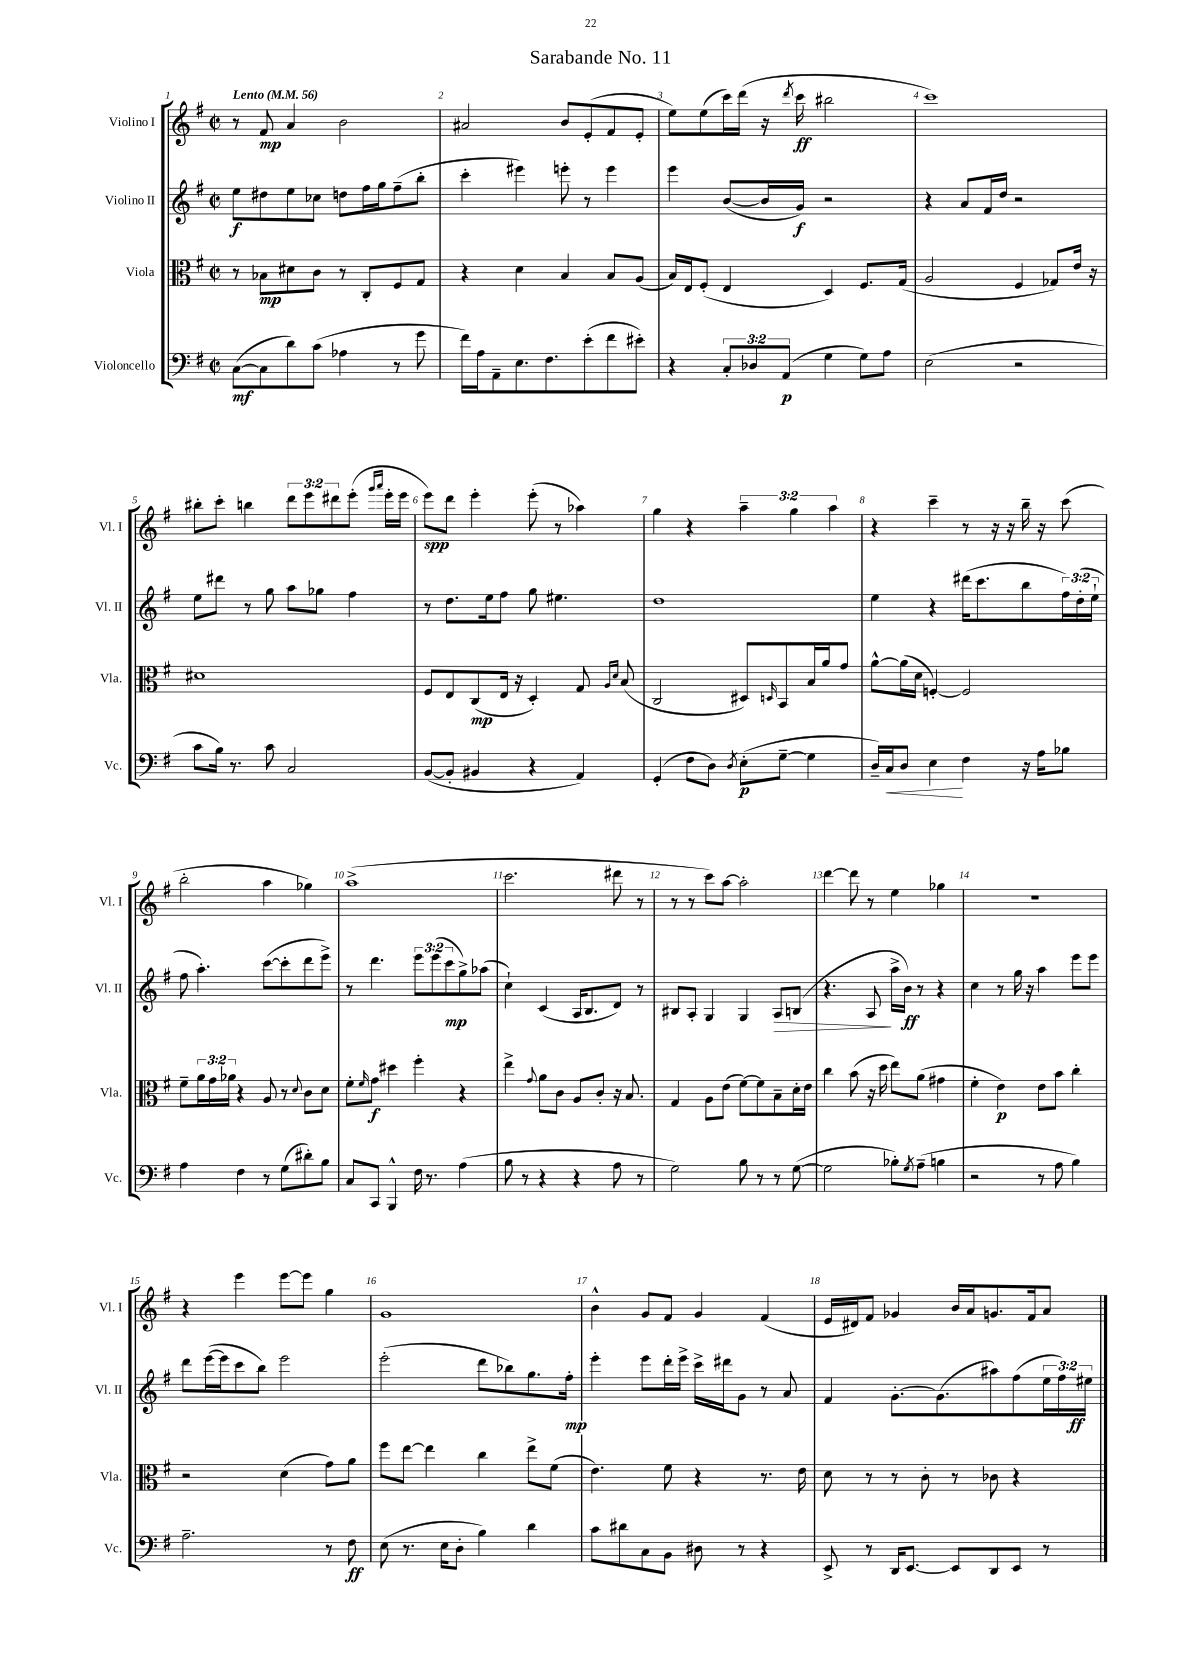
\header { title = "Sarabande No. 11" }
<<
\new StaffGroup <<
\new Staff = "s0" \with { instrumentName = "Violino I" shortInstrumentName = "Vl. I" } {
    \clef treble \key g \major \defaultTimeSignature \time 2/2 \override Staff.TupletNumber.text = #tuplet-number::calc-fraction-text \tempo "Lento" 4 = 56
    r8 fis'8\mp a'4 b'2 |
    ais'2 b'8 e'8-.( fis'8 e'8-. |
    e''8) e''8( c'''16) d'''16( r16 \acciaccatura { d'''8 } c'''16\ff bis''2 |
    c'''1) |
    bis''8-. c'''8-. b''4 \tuplet 3/2 { d'''8 e'''8 dis'''8 } e'''8-.( \grace { g'''16 a'''16 } e'''16-. e'''16 |
    e'''8\spp) d'''8 e'''4-. e'''8-.( r8 aes''4) |
    g''4 r4 \tuplet 3/2 { a''4-- g''4 a''4 } |
    r4 c'''4-- r8 r16 r16 b''16-- r16 c'''8( |
    b''2-. a''4 ges''4) |
    a''1->( |
    c'''2. dis'''8 r8 |
    r8 r8 c'''8) a''8~ a''2-. |
    d'''4~ d'''8 r8 e''4 ges''4 |
    R1 |
    r4 e'''4 e'''8~ e'''8 g''4 |
    g'1 |
    b'4-^ g'8 fis'8 g'4 fis'4( |
    e'16 dis'16) fis'8 ges'4 b'16 a'16 g'8. fis'16 a'8 \bar "|." |
}
\new Staff = "s1" \with { instrumentName = "Violino II" shortInstrumentName = "Vl. II" } {
    \clef treble \key g \major \defaultTimeSignature \time 2/2 \override Staff.TupletNumber.text = #tuplet-number::calc-fraction-text
    e''8\f dis''8 e''8 ces''8 d''8 fis''16 g''16 fis''8--( b''8-. |
    c'''4-. eis'''4) e'''8-. r8 e'''4 |
    e'''4 b'8~( b'16 g'16\f) r2 |
    r4 a'8 fis'16 d''16 r2 |
    e''8 dis'''8 r8 g''8 a''8 ges''8 fis''4 |
    r8 d''8. e''16 fis''8 g''8 eis''4. |
    d''1 |
    e''4 r4 dis'''16( c'''8. b''8 \tuplet 3/2 { fis''16) d''16-.( e''16-! } |
    fis''8 a''4.-.) c'''8~( c'''8-. d'''8 e'''8->) |
    r8 d'''4. \tuplet 3/2 { e'''8 e'''8( c'''8\mp } g''8->) aes''8( |
    c''4-!) c'4( a16 b8. d'8) r8 |
    bis8 a8-. g4 g4 a8\> b8( |
    r4. a8\! a''16-> b'16\ff) r8 r4 |
    c''4 r8 g''16 r16 a''4 e'''8 e'''8 |
    d'''8 e'''16~( e'''16 c'''8 b''8) e'''2 |
    e'''2-.( d'''8 bes''8) g''8. fis''16-.\mp |
    e'''4-. e'''8 d'''16-. e'''16-> c'''16-> dis'''16 g'8 r8 a'8 |
    fis'4 g'8.~-. g'8.( ais''8) fis''8( \tuplet 3/2 { e''16 fis''16) eis''16\ff } \bar "|." |
}
\new Staff = "s2" \with { instrumentName = "Viola" shortInstrumentName = "Vla." } {
    \clef alto \key g \major \defaultTimeSignature \time 2/2 \override Staff.TupletNumber.text = #tuplet-number::calc-fraction-text
    r8 bes8\mp dis'8 c'8 r8 c8-. fis8 g8 |
    r4 d'4 b4 b8 a8( |
    b16) e16 fis8-.( e4 d4) fis8. g16( |
    a2 fis4 ges8) e'16 r16 |
    dis'1 |
    fis8 e8 c8\mp( e16 r16 d4-.) g8 \grace { a16 d'16 } b8( |
    c2 dis8) \grace { d16 } b,8 b16 a'16 g'8 |
    a'8~-^ a'16( d'16 f4~-.) f2 |
    fis'8-- \tuplet 3/2 { a'16 g'16 aes'16 } r4 a8 r8 \appoggiatura { d'8 } c'8 d'8 |
    fis'8-. \grace { fis'16 } g'8\f dis''4 fis''4-. r4 |
    e''4-> \appoggiatura { g'8 } a'8 c'8 a8 c'8-. r16 b8. |
    g4 a8 e'8( fis'8~) fis'8 b8-- d'16-. e'16 |
    c''4 b'8( r16 d''16 e''8) a'8( gis'4 |
    fis'4-. e'4\p) e'8 b'8 c''4-. |
    r2 d'4( g'8) a'8 |
    fis''8 e''8~ e''4 c''4 e''8-> fis'8( |
    e'4.) fis'8 r4 r8. e'16 |
    d'8 r8 r8 c'8-. r8 ces'8 r4 \bar "|." |
}
\new Staff = "s3" \with { instrumentName = "Violoncello" shortInstrumentName = "Vc." } {
    \clef bass \key g \major \defaultTimeSignature \time 2/2 \override Staff.TupletNumber.text = #tuplet-number::calc-fraction-text
    c8~\mf( c8 d'8) c'8( aes4 r8 g'8 |
    fis'16) a16 a,8-- e8. fis8. e'8-.( fis'8 eis'8-.) |
    r4 \tuplet 3/2 { c8-. des8 a,8\p( } g4 g8) a8 |
    e2( r2 |
    c'8 b16) r8. c'8 c2 |
    b,8~( b,8-. bis,4 r4 a,4) |
    g,4-.( fis8 d8) \acciaccatura { d8 } e8-.\p( g8~-- g4 |
    d16--) c16\< d8 e4\! fis4 r16 a16 bes8 |
    a4 fis4 r8 g8( dis'8-.) b8 |
    c8 c,8 b,,4-^ fis16 r8. a4( |
    b8 r8 r4 r4 a8 r8 |
    g2) b8 r8 r8 g8~( |
    g2 bes8-.) \acciaccatura { g8 } a8--( b4 |
    r2 r8 a8 b4) |
    a2.-- r8 fis8\ff |
    e8( r8. e16 d8-. b4) d'4 |
    c'8 dis'8 c8 b,8 dis8 r8 r4 |
    e,8-> r8 d,16 e,8.~ e,8 d,8 e,8 r8 \bar "|." |
}
>>
>>
\layout { \context { \Score \override BarNumber.break-visibility = ##(#f #t #t) barNumberVisibility = #all-bar-numbers-visible } }
